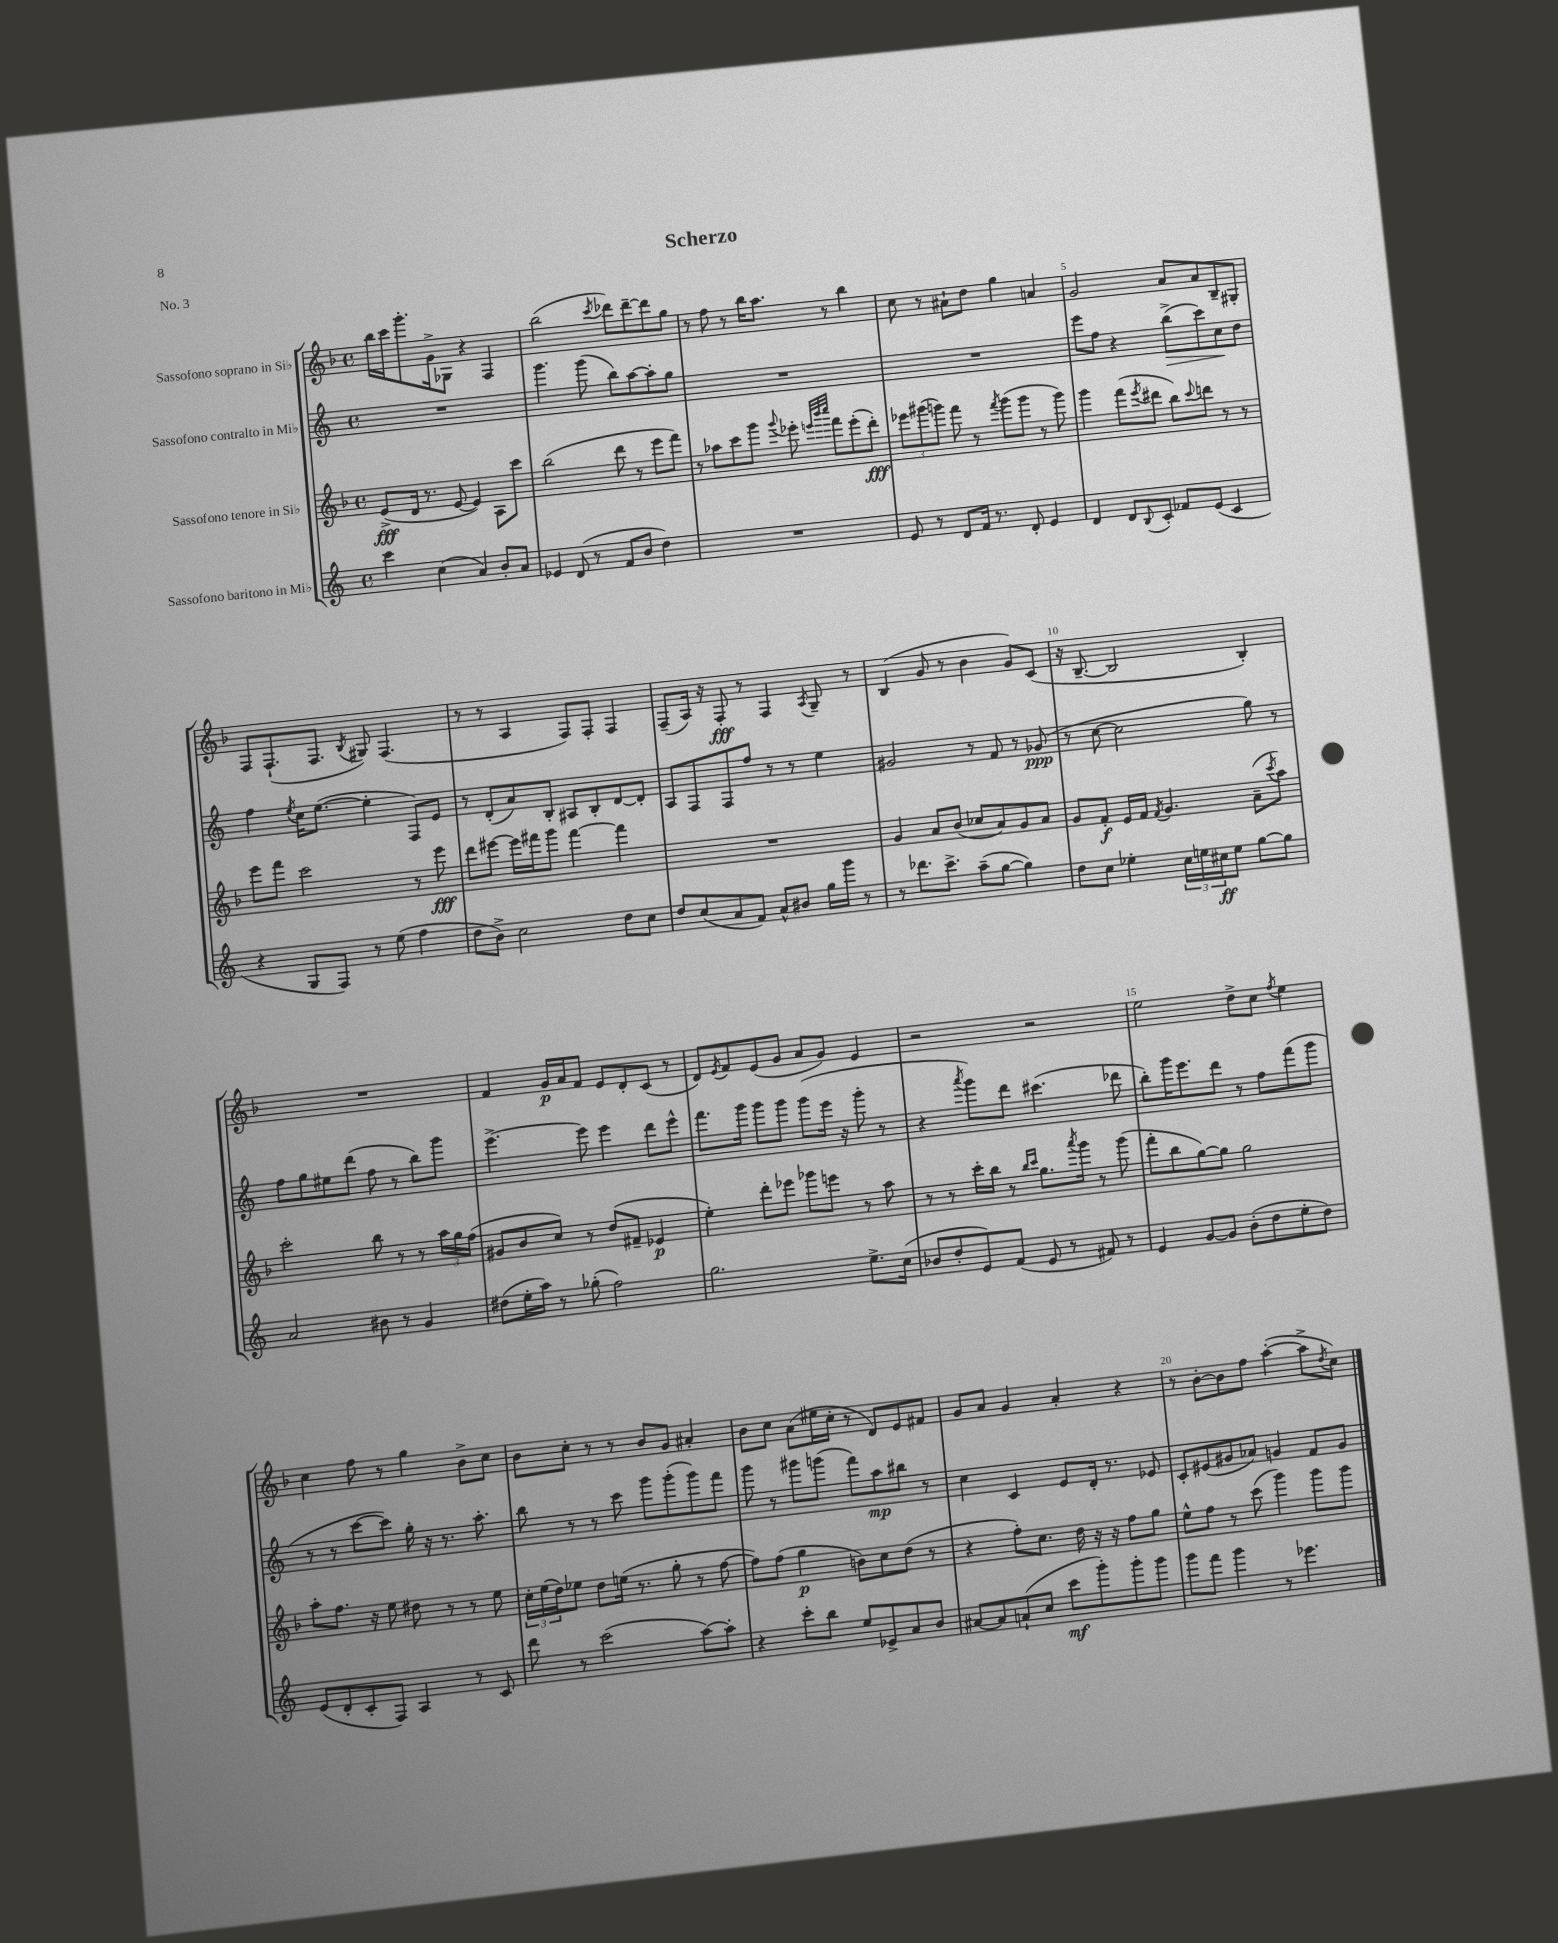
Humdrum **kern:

**kern	**kern	**kern	**kern
*staff4	*staff3	*staff2	*staff1
*clefG2	*clefG2	*clefG2	*clefG2
*k[]	*k[b-]	*k[]	*k[b-]
*M4/4	*M4/4	*M4/4	*M4/4
*met(c)	*met(c)	*met(c)	*met(c)
4ccc	(8e^	1r	16bb-
.	.	.	16ccc
.	16d	.	8.ggg'
.	8.r	.	.
(4cc	.	.	.
.	.	.	16g^
.	[8e	.	8G-
4a)	4e])	.	4r
8b'	8A	.	4F
8a	8ccc	.	.
=	=	=	=
4e-	(2bb-	4.ggg	(2bb-
(8d	.	.	.
8r	.	(8ggg	.
.	.	.	8qccc
8f	8ddd	8bb)	8ddd-)
8b	8r	[8aa	[8ddd-~
4dd)	8eee	8aa']	8ddd-]
.	8fff)	8gg	8gg
=	=	=	=
1r	8r	1r	8r
.	8aa-	.	8ff
.	8ccc	.	8r
.	8ggg	.	16bb-
.	.	.	8.aa
.	8qqggg	.	.
.	8eee-'	.	.
.	32qqeee	.	.
.	32qqbbb-	.	.
.	32qqcccc	.	.
.	8fff	.	8r
.	(8eee'	.	4bb-
.	8ddd')	.	.
=	=	=	=
8e	12eee-	1r	8cc
.	(12ggg#	.	.
8r	.	.	8r
.	12ggg)	.	.
8d	8fff	.	8a#`
16f	8r	.	8dd
8.r	.	.	.
.	8qfff	.	.
.	(8ggg	.	4gg
8d'	8ggg	.	.
4e	8r	.	4a
.	8ggg)	.	.
=	=	=	=
4d	4ggg	8eee	2g
.	.	8ff	.
8d	(8fff	4r	.
8qqB	8qeee	.	.
8c'	8ddd#	.	.
8f-	8bb-)	(8bb^	8a
.	8qqccc	.	.
(8e	8ddd	8ccc)	8a
4c	8r	8cc	8B-~
.	8r	8dd	8G#'
=	=	=	=
4r	8eee	4ff	8F
.	8fff	.	(8.F`
.	.	8qee	.
8G	2ccc	16cc	.
.	.	([8.ee	8.F
8F)	.	.	.
.	.	.	8qB-
8r	.	4ee']	8G#)
(8ee	.	.	(4.F
4ff	8r	8F)	.
.	8eee	8e	.
=	=	=	=
8dd	8ddd	8r	8r
8b^)	[8eee#	(8d'	8r
2cc	16eee#]	8a)	4A
.	16fff#	.	.
.	8ggg	8B'	.
.	[4fff#	8A#	8F)
.	.	8B'	8F'
8dd	4fff#]	[8d	4F
8cc	.	8d']	.
=	=	=	=
8dd	1r	8A	(8F~
(8cc	.	8F	16A)
.	.	.	16r
8a	.	8F	8F'
8f)	.	8ff	8r
8a^^	.	8r	4F
8b#	.	8r	.
.	.	.	8qA
16gg	.	4ee	8G~
16ggg	.	.	.
8r	.	.	8r
=	=	=	=
8r	4g	2g#	(4B-
8.ddd-	.	.	.
.	8a	.	8g
8.ccc^	.	.	.
.	(8b-	.	8r
(8aa~	8cc-	8r	4b-
[8gg	8a)	8f	.
4gg])	8g	8r	8g)
.	8a	(8g-	(8c
=	=	=	=
8dd	8g	8r	16r
.	.	.	[8.B-~
8cc	8f'	[8cc	.
4ee-'	16e	2cc]	2B-]
.	16f	.	.
.	8qf	.	.
.	4.g	.	.
24cc	.	.	.
24ee	.	.	.
24cc#	.	.	.
8ee	.	.	.
[8gg	(8a~	8gg)	4B-')
.	8qccc	.	.
8gg]	8aa)	8r	.
=	=	=	=
2a	2ccc'	8ff	1r
.	.	8gg	.
.	.	8ee#	.
.	.	(8ddd	.
8b#	8bb-	8ff	.
8r	8r	8r	.
4g	8r	8bb)	.
.	24aa	8ggg	.
.	24gg	.	.
.	(24ff	.	.
=	=	=	=
(8dd#	8g#	[4.eee^	4f
16ee'	8b-	.	.
16aa)	.	.	.
8r	8cc)	.	16g
.	.	.	16a
(8gg-'	8r	8eee]	8f
2ff)	(8dd	4eee	8e
.	8f#~	.	8d'
.	4e-	8ddd	(8c
.	.	8eee^^	8r
=	=	=	=
2.gg	4ee')	8.fff	8d)
.	.	.	8qe
.	.	.	8f
.	.	16ggg	.
.	8ddd'	8ggg	(8e
.	8eee-	8ggg	8g
.	8ggg-	(8ggg	8a
.	8eee	16eee	8g)
.	.	16r	.
8.ee^	8r	8ggg'	4e
.	8aa	8r	.
(16cc	.	.	.
=	=	=	=
8b-	8r	4r	2r
8dd'	8r	.	.
.	.	8qaaa	.
8e)	16ccc'	8ggg)	.
.	16bb-	.	.
(8f	8r	8ddd	.
.	16qqbb-	.	.
.	16qqccc	.	.
8e	8.gg	(4.ccc#	2r
8r	.	.	.
.	8qaaa	.	.
.	16ggg	.	.
8f#)	8r	.	.
8r	(8ggg	8ddd-	.
=	=	=	=
4e	8fff'	8bb')	2ee
.	8bb-	16ggg	.
.	.	8.eee	.
[8g	[8gg)	.	.
8g]	8gg]	8ddd	.
(8b'	2gg	8r	8dd^
8dd	.	8ff	8cc
.	.	.	8qff
8ee'	.	(8fff	4ee
8dd)	.	8ggg	.
=	=	=	=
(8e	8aa'	8r	4cc
8d'	8.ff	8r	.
8c'	.	[8ccc	8ff
.	16r	.	.
8F)	8ee	8ccc])	8r
4A	8dd#	16gg'	4gg
.	.	16r	.
.	8r	8.r	.
8r	8r	.	8b-^
.	.	8.aa'	.
8c	8ee	.	8cc
=	=	=	=
8ddd	24cc'	8bb	8b-
.	(24ee	.	.
.	24dd)	.	.
8r	8ee-	8r	8cc'
(2ccc	8dd	8r	8r
.	(16ee	8ccc	8r
.	8.r	.	.
.	.	8ggg	8b-
.	8gg'	(8ggg'	8g
[8aa)	8r	8ggg)	4a#'
8aa']	[8ff	8fff	.
=	=	=	=
4r	8ff])	8ggg	8b-
.	(8ff	8r	8cc
8ccc'	4gg	8ggg#	(8a
8bb	.	(8ggg	16ee#
.	.	.	16cc'
8ee	8b)	8fff)	8r
8e-^	8cc	8aa	8d)
8a	(8dd	8bb#	8e
8b	8r	8r	8f#
=	=	=	=
[8a#	4r	4cc	8g
8a#]	.	.	8a
(8a`	8ff')	4c	4g
8cc	8.cc	.	.
8ccc	.	8e	4a'
.	16dd	.	.
8ggg')	16r	16d'	.
.	16r	8.r	.
8ggg'	8ff	.	4r
8ggg	8gg	8e-	.
=	=	=	=
8ggg	8ee^^	8c'	8r
8fff	8ff	(8e#	[8b-'
4ggg	8r	8g#	8b-]
.	(8ccc	8a-)	8ff
8r	4ggg)	4g	([4aa'
4.eee-	.	.	.
.	8ggg	8f	8aa^]
.	.	.	8qdd
.	8ggg	8g	8cc)
==	==	==	==
*-	*-	*-	*-
